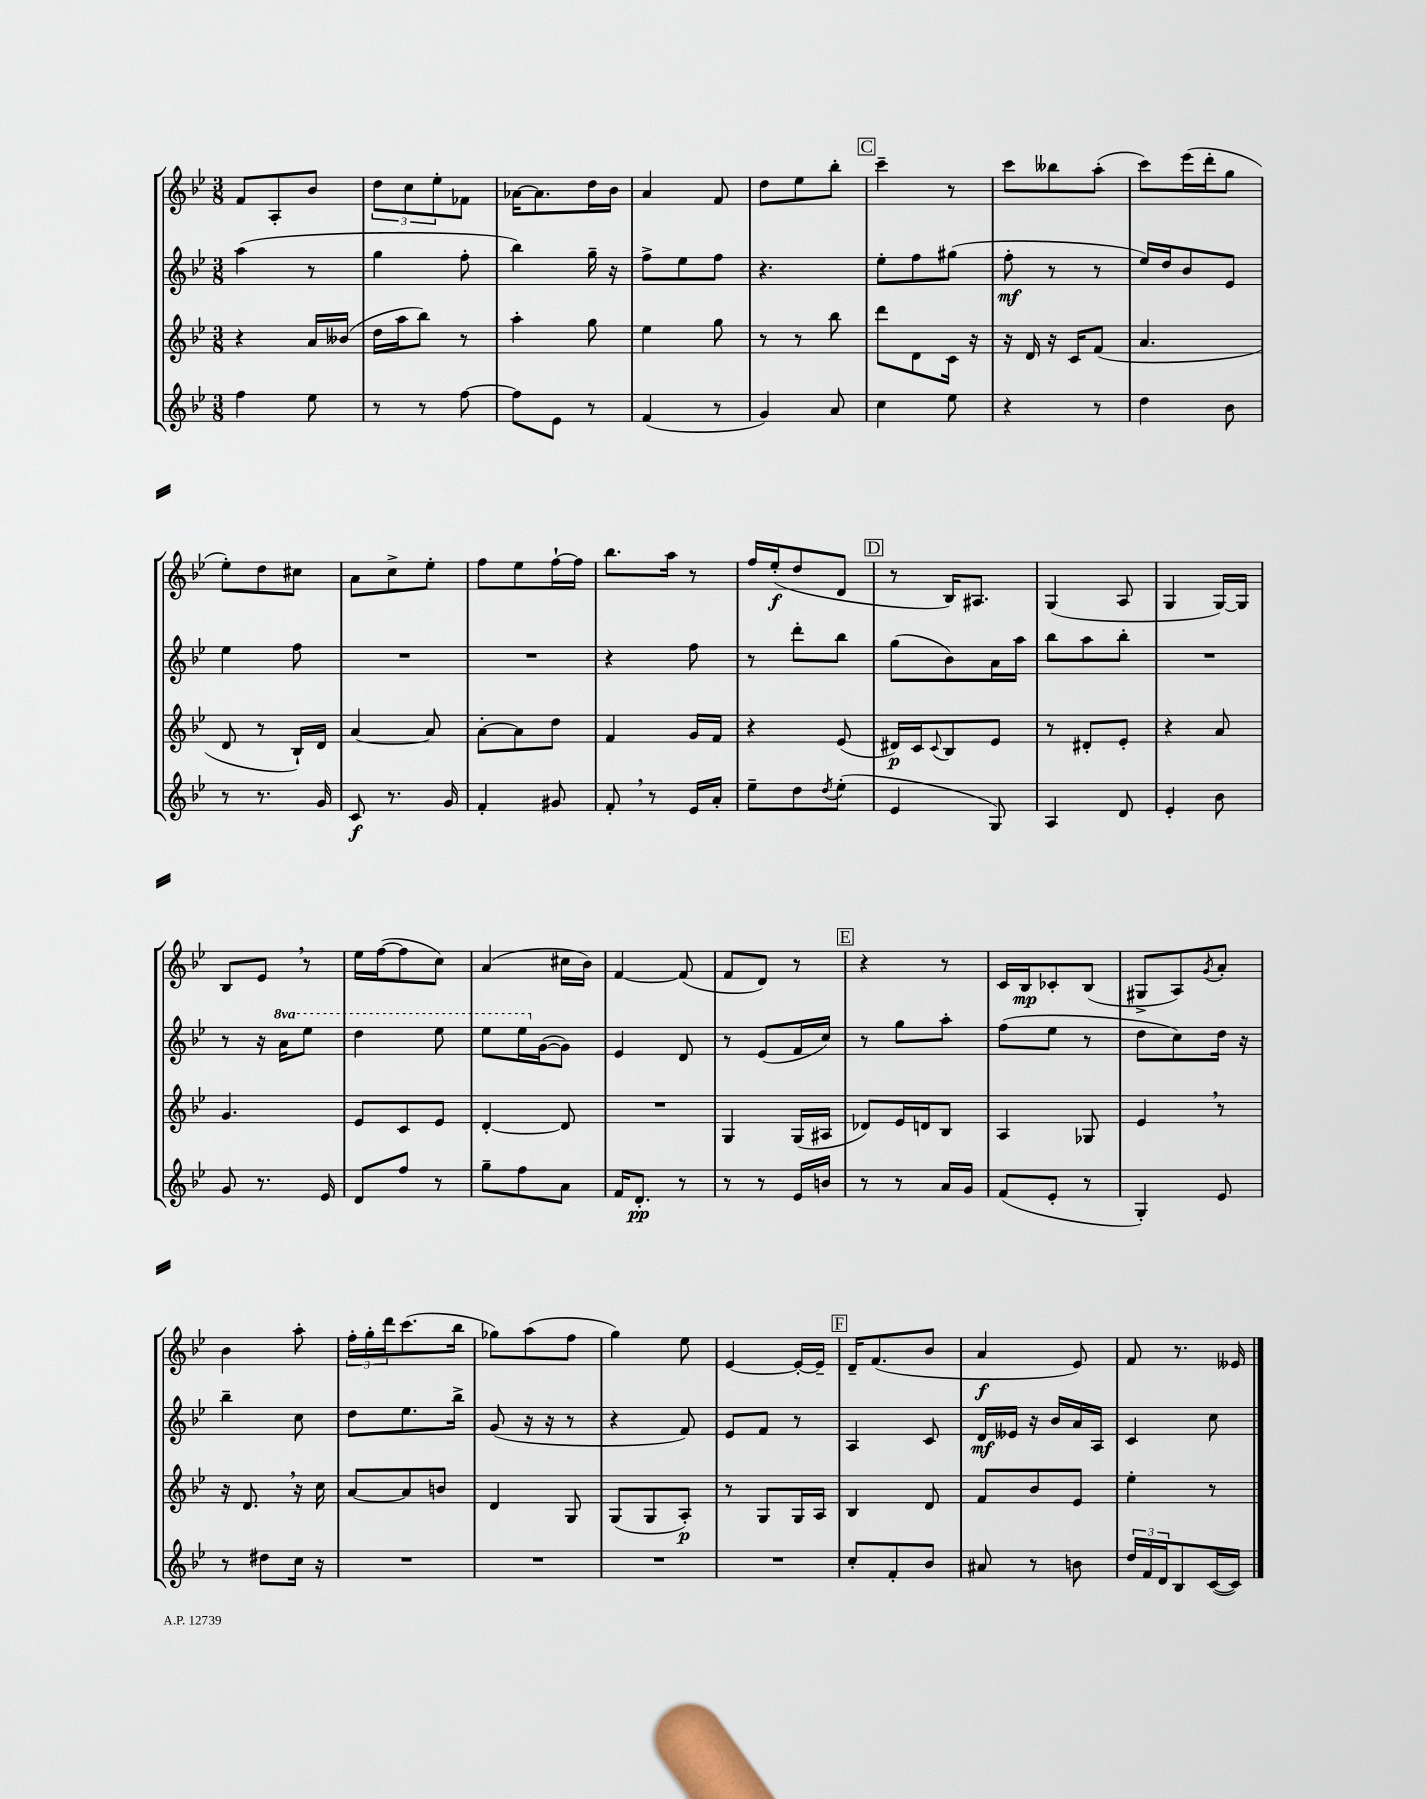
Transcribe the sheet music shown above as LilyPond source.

<<
\new StaffGroup <<
\new Staff = "s0" {
    \clef treble \key bes \major \numericTimeSignature \time 3/8
    f'8 a8-. bes'8 |
    \tuplet 3/2 { d''8 c''8 ees''8-. } fes'8 |
    aes'16~ aes'8. d''16 bes'16 |
    a'4 f'8 |
    d''8 ees''8 bes''8-. |
    \mark \markup { \box "C" } c'''4-- r8 |
    c'''8 beses''8 a''8-.( |
    c'''8) ees'''16( d'''16-. g''8 |
    ees''8-.) d''8 cis''8 |
    a'8 c''8-> ees''8-. |
    f''8 ees''8 f''16~-! f''16 |
    bes''8. a''16 r8 |
    f''16 ees''16-.\f( d''8 d'8 |
    \mark \markup { \box "D" } r8 bes16) ais8. |
    g4( a8 |
    g4 g16~) g16 |
    bes8 ees'8 \breathe r8 |
    ees''16 f''16~( f''8 c''8) |
    a'4( cis''16 bes'16) |
    f'4~ f'8( |
    f'8 d'8) r8 |
    \mark \markup { \box "E" } r4 r8 |
    c'16 bes16\mp ces'8-. bes8( |
    gis8-> a8) \acciaccatura { g'8 } a'8-. |
    bes'4 a''8-. |
    \tuplet 3/2 { f''16-. g''16-. d'''16 } c'''8.( bes''16 |
    ges''8) a''8( f''8 |
    g''4) ees''8 |
    ees'4~ ees'16~-. ees'16-- |
    \mark \markup { \box "F" } d'16-- f'8.( bes'8 |
    a'4\f ees'8) |
    f'8 r8. eeses'16 \bar "|." |
}
\new Staff = "s1" {
    \clef treble \key bes \major \numericTimeSignature \time 3/8 \set Staff.ottavationMarkups = #ottavation-simple-ordinals
    a''4( r8 |
    g''4 f''8-. |
    bes''4) g''16-- r16 |
    f''8-> ees''8 f''8 |
    r4. |
    \mark \markup { \box "C" } ees''8-. f''8 gis''8( |
    f''8-.\mf r8 r8 |
    ees''16) d''16 bes'8 ees'8 |
    ees''4 f''8 |
    R4. |
    R4. |
    r4 f''8 |
    r8 d'''8-. bes''8 |
    \mark \markup { \box "D" } g''8( bes'8) a'16 a''16 |
    bes''8 a''8 bes''8-. |
    R4. |
    r8 r16 \ottava #1 a''16 ees'''8 |
    d'''4 ees'''8 |
    ees'''8 ees'''16 \ottava #0 g'16~( g'8) |
    ees'4 d'8 |
    r8 ees'8( f'16 c''16) |
    \mark \markup { \box "E" } r8 g''8 a''8-. |
    f''8( ees''8 r8 |
    d''8 c''8) d''16 r16 |
    bes''4-- c''8 |
    d''8 ees''8. bes''16-> |
    g'8( r16 r16 r8 |
    r4 f'8) |
    ees'8 f'8 r8 |
    \mark \markup { \box "F" } a4 c'8 |
    d'16\mf eeses'16 r16 bes'16 a'16 a16 |
    c'4 c''8 \bar "|." |
}
\new Staff = "s2" {
    \clef treble \key bes \major \numericTimeSignature \time 3/8
    r4 a'16 beses'16( |
    d''16 a''16 bes''8) r8 |
    a''4-. g''8 |
    ees''4 g''8 |
    r8 r8 bes''8 |
    \mark \markup { \box "C" } d'''8 d'8 c'16 r16 |
    r16 d'16 r16 c'16 f'8( |
    a'4. |
    d'8 r8 bes16-!) d'16 |
    a'4~ a'8 |
    a'8~-. a'8 d''8 |
    f'4 g'16 f'16 |
    r4 ees'8( |
    \mark \markup { \box "D" } dis'16\p) c'16 \appoggiatura { c'8 } bes8 ees'8 |
    r8 dis'8-. ees'8-. |
    r4 a'8 |
    g'4. |
    ees'8 c'8 ees'8 |
    d'4~-. d'8 |
    R4. |
    g4 g16( ais16 |
    \mark \markup { \box "E" } des'8) ees'16 d'16 bes8 |
    a4 ges8 |
    ees'4 \breathe r8 |
    r16 d'8. \breathe r16 c''16 |
    a'8~ a'8 b'8 |
    d'4 g8 |
    g8( g8 a8-.\p) |
    r8 g8 g16 a16 |
    \mark \markup { \box "F" } bes4 d'8 |
    f'8 bes'8 ees'8 |
    ees''4-. r8 \bar "|." |
}
\new Staff = "s3" {
    \clef treble \key bes \major \numericTimeSignature \time 3/8
    f''4 ees''8 |
    r8 r8 f''8~ |
    f''8 ees'8 r8 |
    f'4( r8 |
    g'4) a'8 |
    \mark \markup { \box "C" } c''4 ees''8 |
    r4 r8 |
    d''4 bes'8 |
    r8 r8. g'16 |
    c'8\f r8. g'16 |
    f'4-. gis'8 |
    f'8-. \breathe r8 ees'16 a'16-. |
    ees''8-- d''8 \acciaccatura { d''8 } ees''8-.( |
    \mark \markup { \box "D" } ees'4 g8) |
    a4 d'8 |
    ees'4-. bes'8 |
    g'8 r8. ees'16 |
    d'8 f''8 r8 |
    g''8-- f''8 a'8 |
    f'16 d'8.-.\pp r8 |
    r8 r8 ees'16 b'16 |
    \mark \markup { \box "E" } r8 r8 a'16 g'16 |
    f'8( ees'8-. r8 |
    g4-.) ees'8 |
    r8 dis''8 c''16 r16 |
    R4. |
    R4. |
    R4. |
    R4. |
    \mark \markup { \box "F" } c''8-. f'8-. bes'8 |
    ais'8 r8 b'8 |
    \tuplet 3/2 { d''16 f'16 d'16 } bes8 c'16~( c'16) \bar "|." |
}
>>
>>
\layout { \context { \Score \remove "Bar_number_engraver" } }
